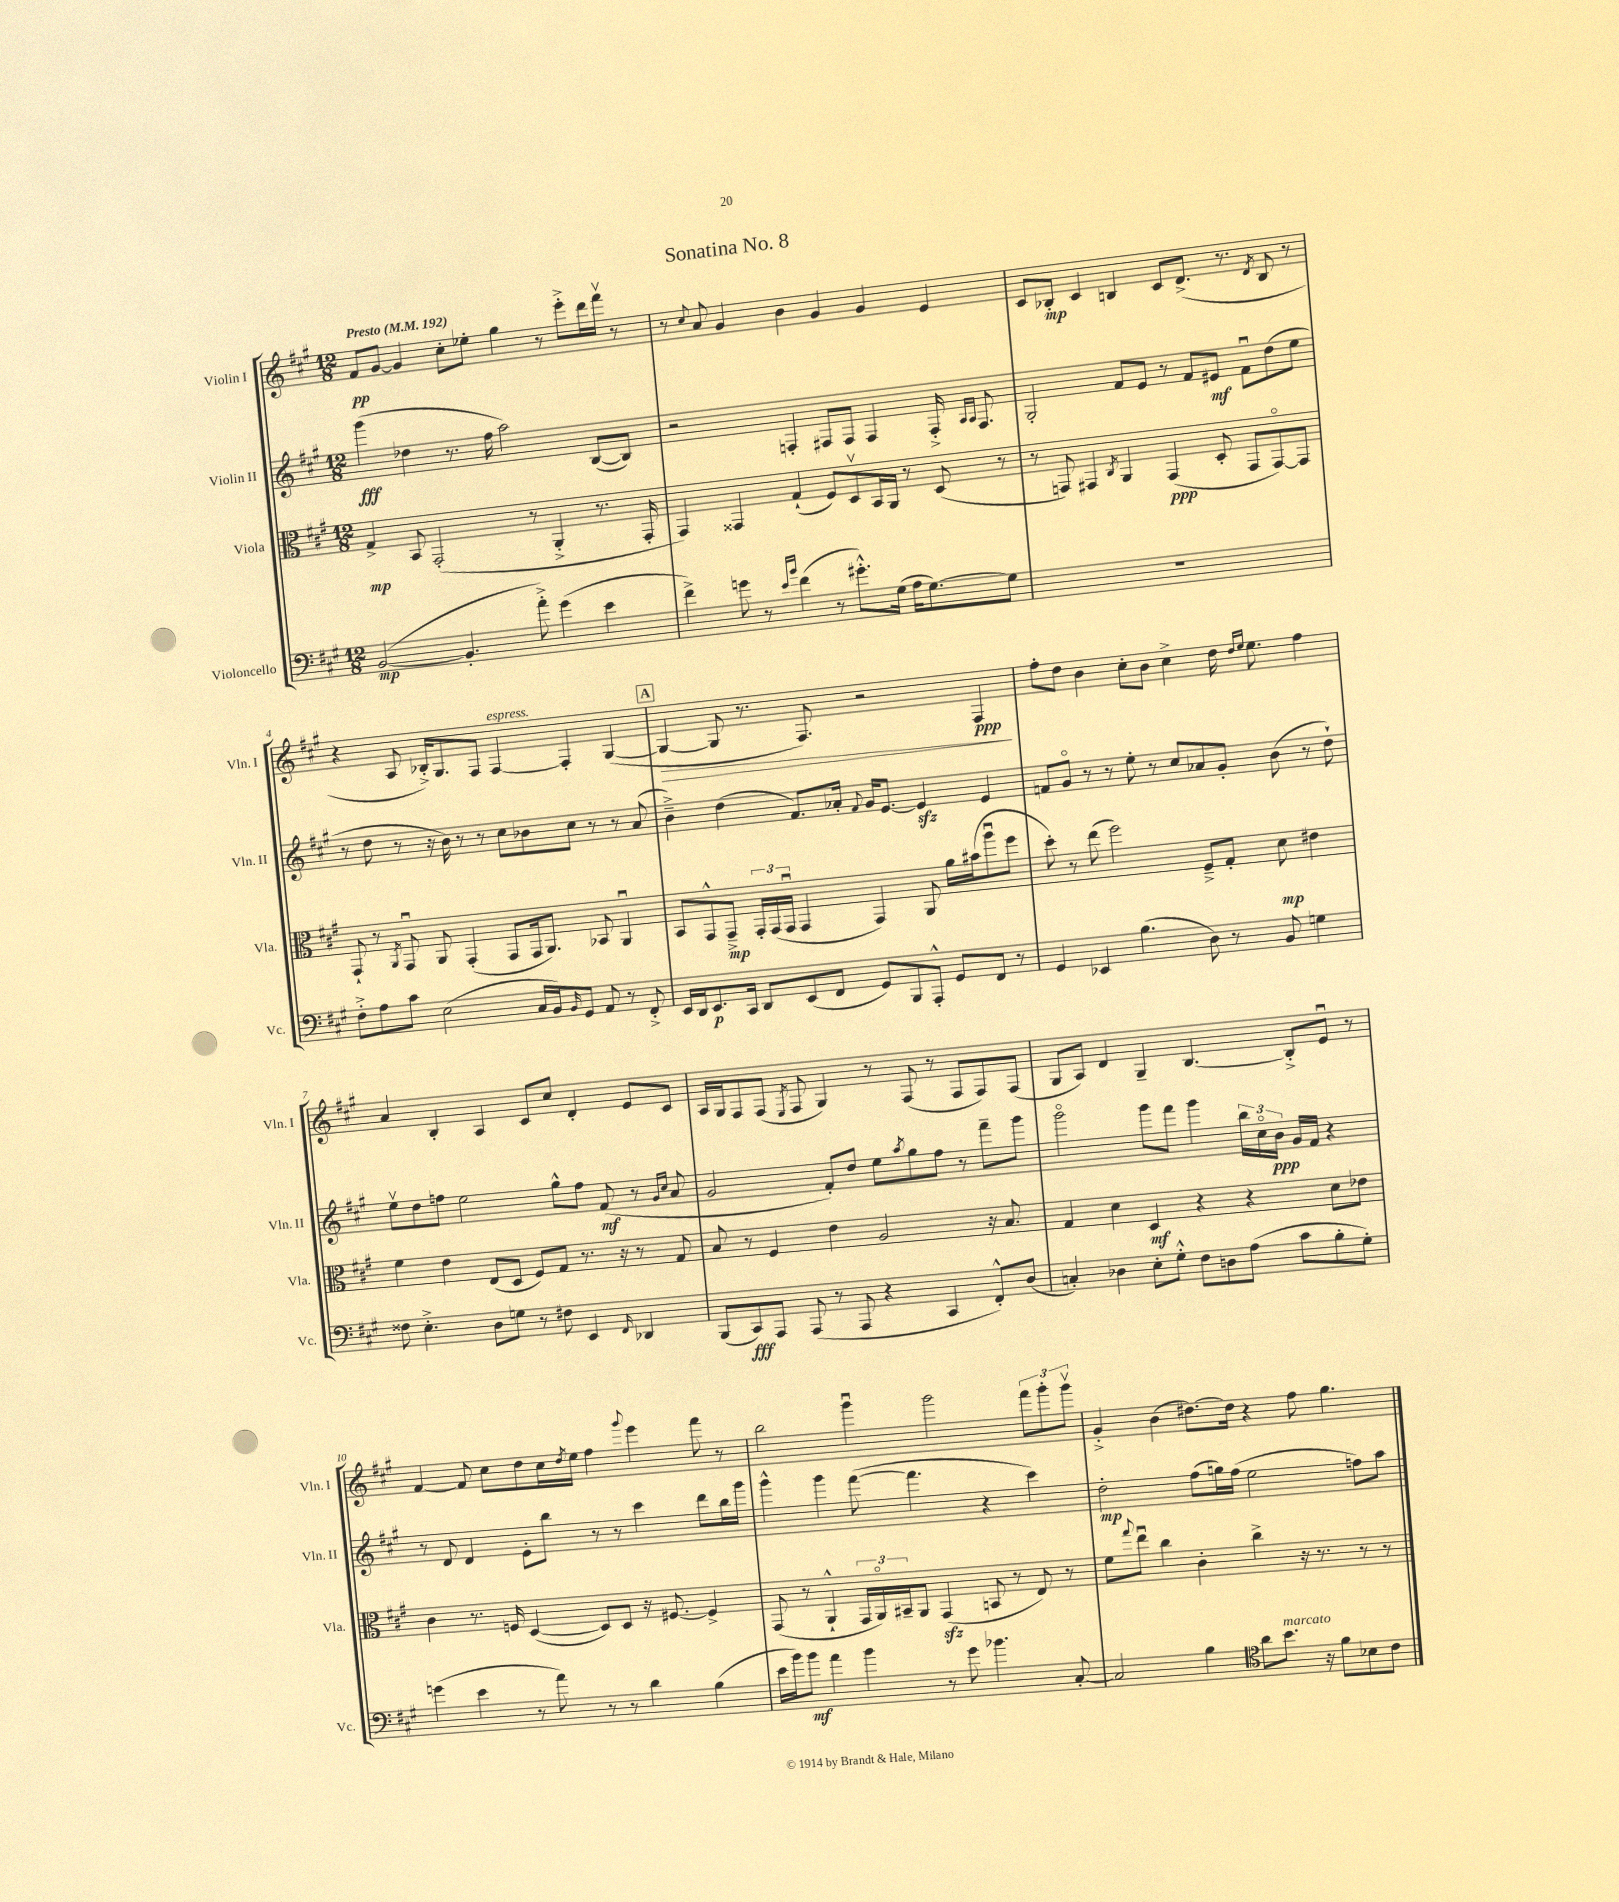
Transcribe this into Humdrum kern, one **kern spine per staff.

**kern	**kern	**kern	**kern
*staff4	*staff3	*staff2	*staff1
*clefF4	*clefC3	*clefG2	*clefG2
*k[f#c#g#]	*k[f#c#g#]	*k[f#c#g#]	*k[f#c#g#]
*M12/8	*M12/8	*M12/8	*M12/8
*MM192	*MM192	*MM192	*MM192
([2BB/	4G#^/	(4ggg#\	8f#/L
.	.	.	[8g#/J
.	8BB/	4dd-\	4g#/]
.	(2GG#'/	.	.
4.BB'/]	.	8.r	8cc#'\L
.	.	.	8ee-'\J
.	.	16ff#\	.
.	.	2aa\)	4gg#\
8a'^\)	8r	.	.
(4g#\	4AA'^/	.	8r
.	.	.	8eee'^\L
4e\	8.r	([8B/L	16ddd\L
.	.	.	16fff#v\JJ
.	.	8B/]J)	8r
.	16GG#'/	.	.
=	=	=	=
4f#^\)	4GG#/)	2r	8r
.	.	.	8qqcc#/
.	.	.	8a/
8g\	4GG##/	.	4g#/
8r	.	.	.
16qqe/LL	.	.	.
16qqb/JJ	.	.	.
(4f#\	(4G#`/	4F'/	4b\
8r	8F#/L)	8F#/L	4g#/
8.g#'^^\L)	8Dv/	8F#/J	.
.	16BB/L	4F#/	4g#/
(16G#\Jk	16AA/JJ	.	.
16A\LK	8r	.	.
[8.G#\)	.	.	.
.	(8D/	16F#'^/	4e/
.	.	16qqA/LL	.
.	.	16qqA/JJ	.
.	.	8.F#/	.
8G#\]J	8r	.	.
=	=	=	=
1.r	8r	2G#'/	8c#/L
.	8GG/)	.	8B-'/J
.	4GG#/	.	4c#/
.	8qC#/	.	.
.	4AA/	8f#/L	4B/
.	.	8e/J	.
.	(4GG#/	8r	8c#/L
.	.	8f#/L	(8.d^/J
.	8D'/	8e#/J	.
.	.	.	8.r
.	8GG#/L	8f#u\L	.
.	.	.	8qd/
.	[8GG#o/)	(8dd\	8B/
.	8GG#/]J	8ee\J	8r
=	=	=	=
8F#'^\L	8GG#`/	8r	4r
8A\	8r	8dd\	.
.	8qAA/	.	.
8c#\J	8GG#u/	8r	8A/
(2E\	8AA/	16r	16B-'^/LK)
.	.	16b\)	8.G#/
.	(4GG#'/	8r	.
.	.	8r	8F#/J
.	8GG#/L	8cc#\L	[4F#/
16C#/LL	16GG#/k	8b-\	.
16BB/J)	8.AA/J)	.	.
16qqBB/	.	.	.
8GG#/J	.	8cc#\J	4F#'/]
8AA/	8BB-/	8r	.
8r	4AAu/	8r	([4G#/
8FF#'^/	.	(8a/	.
=	=	=	=
16EE/LL	8BB/L	4b~^\)	4G#/_
16DD/J	.	.	.
8.EE/	8GG#^^/	.	.
.	8GG#~^/J	(4dd\	8G#/]
16CC#/Jk	.	.	.
8DD/L	24GG#'/LL	.	8.r
.	(24GG#/	.	.
.	24GG#u/JJ	.	.
(8EE/	4GG#/	8.f#/L)	.
.	.	.	8.F#/)
8FF#/J	.	.	.
.	.	16a-'/Jk	.
.	.	8qqf#/	.
8GG#/L)	4GG#/)	16g#/LK	2r
.	.	[8.e/J	.
8BBB/	.	.	.
8AAA'^^/J	8AA/	4e/]	.
8GG#/L	16a\LL	.	.
.	(16b#\J	.	.
8FF#/J	8aau\	4e/	4F#/
8r	8ff#\J	.	.
=	=	=	=
4GG#/	8dd'\)	8f/L	8ff#'\L
.	8r	8g#o/J	8dd\J
4EE-/	(8ee\	8r	4b\
.	2ff#\)	8r	.
(4.B\	.	8ee'\	8cc#'\L
.	.	8r	8b\J
.	.	8cc#/L	4cc#^\
8D\)	8F#~^/L	8a-/	.
8r	8G#'/J	8g#'/J	16dd\
.	.	.	16qqdd/LL
.	.	.	16qqee/JJ
.	.	.	8.ee\
8BB/	8d\	(8b\	.
4G\	4e#\	8r	4ff#\
.	.	8dd`\)	.
=	=	=	=
8F##\	4f#\	8eev\L	4a/
4.E'^\	.	8dd\	.
.	4e\	8ff\J	4B'/
.	.	2ee\	.
8D\L	(8E/L	.	4A/
8G\J	8D/J	.	.
8r	8F#/L)	.	8c#/L
8F#\	8G#/J	8gg#^^\L	8cc#/J
4EE/	8.r	8ff\J	4d'/
.	.	(8f#/	.
.	16r	.	.
16qqFF#/	.	.	.
4DD-/	8r	8r	8e/L
.	.	16qqg#/LL	.
.	.	16qqcc#/JJ	.
.	8G#/	8a/	8c#/J
=	=	=	=
(8BBB/L	8B/	2g#/	16A/LL
.	.	.	16G#/J
8CC#/)	8r	.	8F#/
8AAA/J	4F#/	.	(8F#/J
.	.	.	8qE/
(8AAA/	.	.	8F#/
8r	4e\	8f#'/L)	4G#/)
8AAA/	.	8dd/J	.
4r	2A/	8ee\L	8r
.	.	8qaa/	.
.	.	8gg#\	(8F#/
4CC#/	.	8ff#\J	8r
.	.	8r	8F#/L
8FF#'^^/L)	16r	8fff#~\L	8F#/)
.	8.B/	.	.
(8D/J	.	8ggg#\J	(8F#/J
=	=	=	=
4C'/)	4G#/	2ggg#o\	8G#/L
.	.	.	8A/J)
4D-\	4d\	.	4d/
8E'\L	4D/	8ggg#\L	4G#~/
8G#'^^\J	.	8fff#\J	.
8F#\L	4r	4ggg#\	[4.B/
8D\	.	.	.
(8A\J	4r	24bb\LL	.
.	.	24cc#o\	.
.	.	24b\JJ	.
8c#\L	.	16g#/LL	8B'^/]L
.	.	16f#/JJ	.
8B'\	8d\L	4r	8eu/J
8G#'\J)	8e-\J	.	8r
=	=	=	=
(4g\	4c#\	8r	[4f#/
.	.	8d/	.
4e\	8.r	4d/	8f#/]
.	.	.	8cc#\L
.	16F/	.	.
8r	([4D/	8e'\L	8dd\
8a\)	.	8bb\J	16cc#\L
.	.	.	8qdd/
.	.	.	16ee\JJ
8r	8D/]L)	8r	4ff#\
8r	8D/J	8r	.
.	.	.	8qqggg#/
4d\	16r	4ccc#\	4eee\
.	[8.F#/	.	.
(4B\	4F#^/]	8ddd\L	8fff#\
.	.	16bb\L	8r
.	.	16ggg#\JJ	.
=	=	=	=
16e\LL	(8GG#/	4ggg#^^\	2bb\
16b\J)	.	.	.
8b\J	8r	.	.
4a\	4AA`^^/	4ggg#\	.
4b\	24GG#/LL	([8fff#\	4ggg#u\
.	24AAo/)	.	.
.	24BB#~/J	.	.
.	8AA/J	4.fff#\]	.
8r	(4GG#/	.	2ggg#\
8g#\	.	.	.
4.b-\	8BB/	4r	.
.	8r	.	.
.	8E/)	4ccc#\)	12fff#\L
.	.	.	12ggg#'\
[8C#'/	8r	.	.
.	.	.	12ggg#v\J
=	=	=	=
2C#/]	8f#\L	2dd'\	4g#'^/
.	8qqgg#/	.	.
.	8eeu\J	.	.
.	4cc#\	.	(4b\
4B\	4c#'\	(8ff#\L	[8.dd#\L)
.	.	16gg\L)	.
.	.	(16ff#\JJ	16dd#\]Jk
*clefC4	*	*	*
8a\L	4cc#^\	2ee\	4r
8.b\J	.	.	.
.	16r	.	8ff#\
16r	8.r	.	.
8f#\L	.	.	4.gg#\
8B-\	8r	8ff\L)	.
8c#\J	8r	8aa\J	.
==	==	==	==
*-	*-	*-	*-
